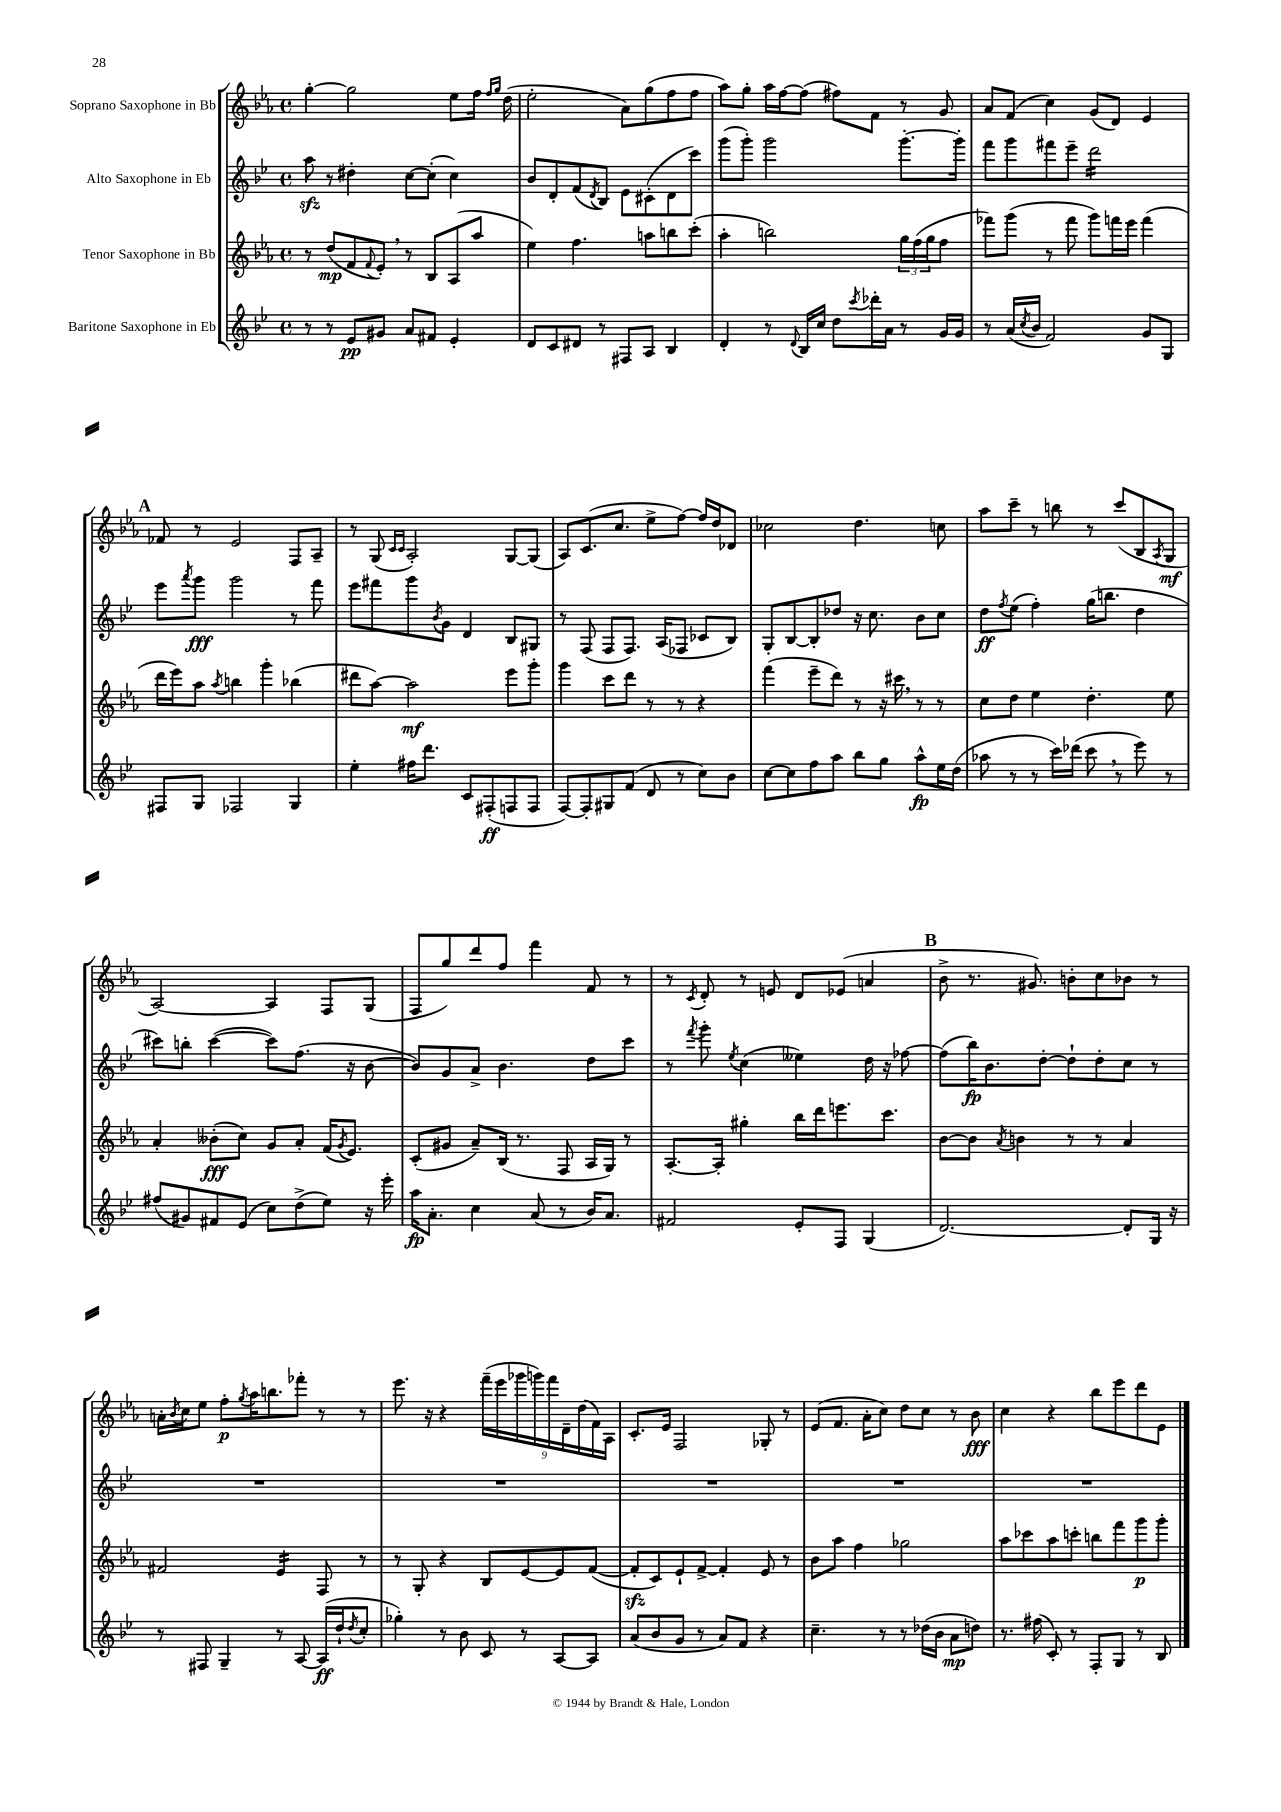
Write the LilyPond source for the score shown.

<<
\new StaffGroup <<
\new Staff = "s0" \with { instrumentName = "Soprano Saxophone in Bb" } {
    \clef treble \key ees \major \defaultTimeSignature \time 4/4
    g''4~-. g''2 ees''8 f''16 \grace { f''16 g''16 } d''16( |
    ees''2-. aes'8) g''8( f''8 f''8 |
    aes''8) g''8-. aes''16 f''16~ f''8( fis''8) f'8 r8 g'8 |
    aes'8 f'8( c''4) g'8( d'8) ees'4 |
    \mark \markup { \bold "A" } fes'8 r8 ees'2 f8 aes8-- |
    r8 g8( \grace { c'16 c'16 } aes2-.) g8~ g8( |
    aes8) c'8.( c''8. ees''8-> f''8~) f''16 d''16 des'8 |
    ces''2 d''4. c''8 |
    aes''8 c'''8-- r8 b''8 r8 c'''8( bes8 \acciaccatura { aes8 } g8\mf |
    aes2~) aes4 f8 g8( |
    f8 g''8) d'''8 f''8 f'''4 f'8 r8 |
    r8 \acciaccatura { c'8 } d'8-. r8 e'8 d'8 ees'8( a'4 |
    \mark \markup { \bold "B" } bes'8-> r8. gis'8.) b'8-. c''8 bes'8 r8 |
    a'16-. \acciaccatura { bes'8 } c''16 ees''8 f''8-.\p \acciaccatura { g''8 } aes''16 b''8. fes'''8-. r8 r8 |
    ees'''8. r16 r4 \tuplet 9/8 { f'''16--( ees'''16 ges'''16 g'''16) f'''16 d'16-- d''16( f'16) aes16 } |
    c'8.-. ees'16 f2 ges8-. r8 |
    ees'8( f'8. aes'16-. c''8) d''8 c''8 r8 bes'8\fff |
    c''4 r4 bes''8 ees'''8 d'''8 ees'8 \bar "|." |
}
\new Staff = "s1" \with { instrumentName = "Alto Saxophone in Eb" } {
    \clef treble \key bes \major \defaultTimeSignature \time 4/4
    a''8\sfz r8 dis''4-. c''8~ c''8-.( c''4) |
    bes'8 d'8-. f'8( \acciaccatura { d'8 } bes8) ees'8 cis'8-.( d'8 c'''8) |
    g'''8( g'''8-.) g'''2 g'''8.~-. g'''16-. |
    f'''8 g'''8 fis'''8 ees'''8-- d'''2:16 |
    \mark \markup { \bold "A" } ees'''8 \acciaccatura { a'''8 } g'''8\fff g'''2 r8 f'''8 |
    ees'''8 fis'''8 g'''8 \acciaccatura { bes'8 } g'8 d'4 bes8 gis8 |
    r8 f8( f8 f8.) a16( fes8 ces'8 bes8) |
    g8-. bes8~ bes8-. des''8 r16 c''8. bes'8 c''8 |
    d''8\ff \acciaccatura { f''8 } ees''8( f''4-.) g''16( b''8. d''4 |
    cis'''8) b''8-. cis'''4~( cis'''8) f''8.( r16 bes'8~ |
    bes'8) g'8 a'8-> bes'4. d''8 c'''8 |
    r8 \acciaccatura { f'''8 } g'''8-. \acciaccatura { ees''8 } c''4( eeses''4) d''16 r16 fes''8~ |
    \mark \markup { \bold "B" } fes''8( bes''16\fp) bes'8. d''8~-. d''8-! d''8-. c''8 r8 |
    R1 |
    R1 |
    R1 |
    R1 |
    R1 \bar "|." |
}
\new Staff = "s2" \with { instrumentName = "Tenor Saxophone in Bb" } {
    \clef treble \key ees \major \defaultTimeSignature \time 4/4
    r8 d''8\mp( f'8 \appoggiatura { f'8 } ees'8-.) \breathe r8 bes8 aes8( aes''8 |
    ees''4) f''4. a''8 b''8 c'''8-.( |
    aes''4-. b''2) \tuplet 3/2 { g''16 f''16( g''16 } f''8 |
    fes'''8) g'''8( r8 fes'''8 g'''8) f'''16 ees'''16 f'''4( |
    \mark \markup { \bold "A" } d'''16 ees'''16) aes''8 \acciaccatura { aes''8 } b''4 g'''4-. bes''4( |
    dis'''8 aes''8~) aes''2\mf ees'''8 g'''8-. |
    g'''4 c'''8 d'''8 r8 r8 r4 |
    f'''4( ees'''8-- d'''8) r8 r16 cis'''16 \breathe r8 r8 |
    c''8 d''8 ees''4 d''4.-. ees''8 |
    aes'4-. beses'8-.\fff( c''8) g'8 aes'8-. f'16( \acciaccatura { g'8 } ees'8.) |
    c'8-.( gis'8 aes'8--) bes16( r8. f8 aes16 g16) r8 |
    aes8.~-. aes16-. gis''4-. bes''16 d'''16 e'''8. c'''8. |
    \mark \markup { \bold "B" } bes'8~ bes'8 \acciaccatura { aes'8 } b'4 r8 r8 aes'4 |
    fis'2 ees'4:16 f8 r8 |
    r8 g8-. r4 bes8 ees'8~ ees'8 f'8~( |
    f'8-.\sfz c'8) ees'8-! f'8~-> f'4-. ees'8 r8 |
    bes'8 aes''8 f''4 ges''2 |
    aes''8 ces'''8 aes''8 c'''8-. b''8 f'''8 g'''8\p g'''8-. \bar "|." |
}
\new Staff = "s3" \with { instrumentName = "Baritone Saxophone in Eb" } {
    \clef treble \key bes \major \defaultTimeSignature \time 4/4
    r8 r8 ees'8\pp gis'8 a'8 fis'8 ees'4-. |
    d'8 c'8 dis'8 r8 fis8 a8 bes4 |
    d'4-. r8 \appoggiatura { d'8 } bes16 c''16 d''8 \acciaccatura { c'''8 } des'''16-. a'16 r8 g'16 g'16 |
    r8 a'16( \acciaccatura { c''8 } bes'16 f'2) g'8 g8 |
    \mark \markup { \bold "A" } fis8 g8 fes2 g4 |
    ees''4-. fis''16 d'''8. c'8 fis8-.\ff( f8 f8 |
    f8~) f8-. gis8 f'8( d'8 r8 c''8) bes'8 |
    c''8~ c''8 f''8 a''8 bes''8 g''8 a''8-^\fp ees''16 d''16( |
    aes''8 r8 r8 c'''16) des'''16( c'''8 \breathe r8 ees'''8) r8 |
    fis''8( gis'8) fis'8 ees'8( c''8) d''8->( ees''8) r16 ees'''16-. |
    a''16\fp a'8.-. c''4 a'8( r8 bes'16) a'8. |
    fis'2 ees'8-. f8 g4( |
    \mark \markup { \bold "B" } d'2.~) d'8-. g16 r16 |
    r8 fis8 g4-- r8 a8~ a16\ff( d''16-! \acciaccatura { d''8 } c''8-. |
    ges''4-.) r8 bes'8 c'8 r8 a8~ a8 |
    a'8( bes'8 g'8 r8 a'8) f'8 r4 |
    c''4.-- r8 r8 des''16( bes'16 a'8\mp d''8) |
    r8. fis''16( c'8-.) r8 f8-. g8 r8 bes8 \bar "|." |
}
>>
>>
\layout { \context { \Score \remove "Bar_number_engraver" } }
